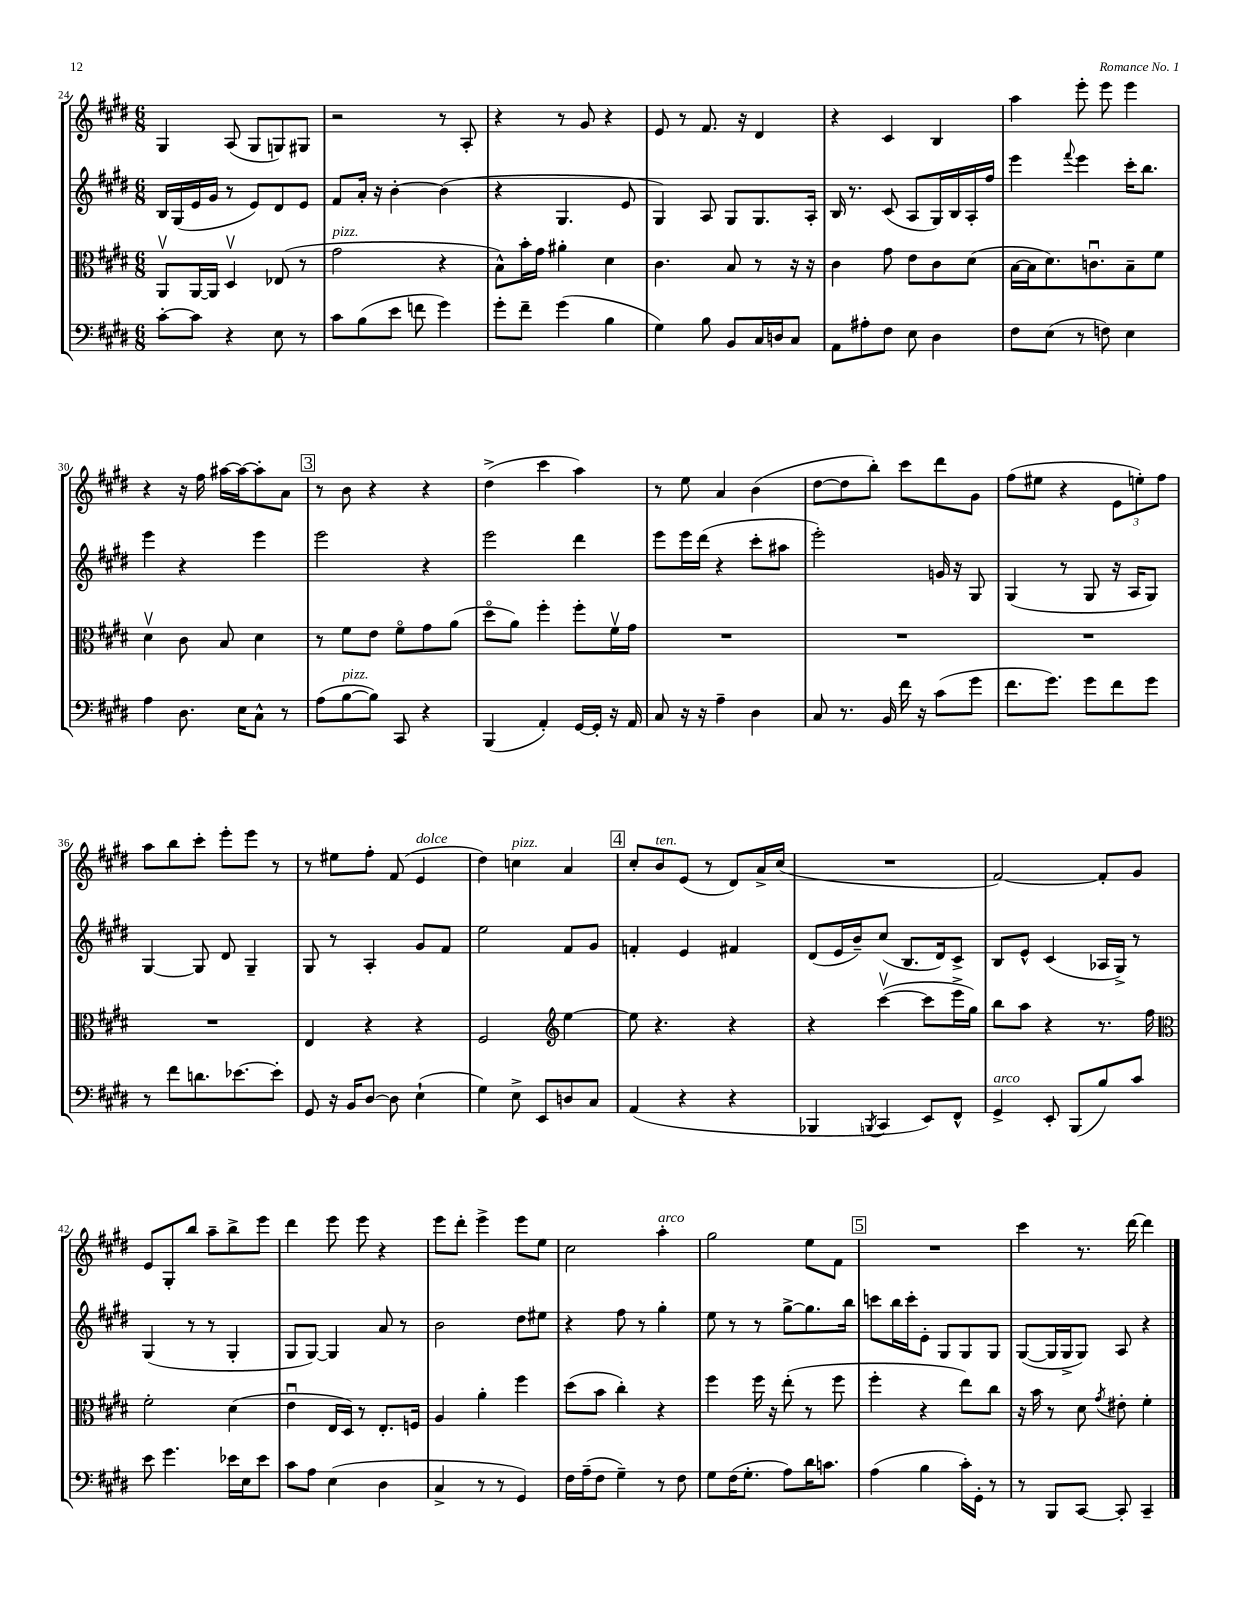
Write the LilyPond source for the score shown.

<<
\new StaffGroup <<
\new Staff = "s0" {
    \clef treble \key e \major \numericTimeSignature \time 6/8
    gis4 a8( gis8 g8) gis8 |
    r2 r8 a8-. |
    r4 r8 gis'8 r4 |
    e'8 r8 fis'8. r16 dis'4 |
    r4 cis'4 b4 |
    a''4 e'''8-. e'''8 e'''4 |
    r4 r16 fis''16 ais''16~ ais''16~ ais''8-. a'8 |
    \mark \markup { \box "3" } r8 b'8 r4 r4 |
    dis''4->( cis'''4 a''4) |
    r8 e''8 a'4 b'4( |
    dis''8~ dis''8 b''8-.) cis'''8 dis'''8 gis'8 |
    fis''8( eis''8 r4 \tuplet 3/2 { e'8 e''8-.) fis''8 } |
    a''8 b''8 cis'''8-. e'''8-. e'''8 r8 |
    r8 eis''8 fis''8-. fis'8( e'4^\markup { \italic "dolce" } |
    dis''4) c''4^\markup { \italic "pizz." } a'4 |
    \mark \markup { \box "4" } cis''8-. b'8^\markup { \italic "ten." } e'8( r8 dis'8) a'16-> cis''16( |
    R2. |
    fis'2~) fis'8-. gis'8 |
    e'8 gis8-. b''8 a''8-- b''8-> e'''8 |
    dis'''4 e'''8 e'''8 r4 |
    e'''8 dis'''8-. e'''4-> e'''8 e''8 |
    cis''2 a''4-.^\markup { \italic "arco" } |
    gis''2 e''8 fis'8 |
    \mark \markup { \box "5" } R2. |
    cis'''4 r8. dis'''16~ dis'''4 \bar "|." |
}
\new Staff = "s1" {
    \clef treble \key e \major \numericTimeSignature \time 6/8
    b16 gis16( e'16 gis'16 r8 e'8) dis'8 e'8 |
    fis'8 a'16-. r16 b'4~-. b'4( |
    r4 gis4. e'8 |
    gis4) a8 gis8 gis8. a16-. |
    b16 r8. cis'8( a8 gis16) b16 a16-. fis''16 |
    e'''4 \appoggiatura { fis'''8 } e'''4 cis'''16-. b''8. |
    e'''4 r4 e'''4 |
    \mark \markup { \box "3" } e'''2 r4 |
    e'''2 dis'''4 |
    e'''8 e'''16 dis'''16( r4 cis'''8-. ais''8 |
    e'''2-.) g'16 r16 gis8 |
    gis4( r8 gis8 r16 a16 gis8) |
    gis4~ gis8 dis'8 gis4-- |
    gis8 r8 a4-. gis'8 fis'8 |
    e''2 fis'8 gis'8 |
    \mark \markup { \box "4" } f'4-. e'4 fis'4 |
    dis'8( e'16 b'16--) cis''8( b8. dis'16) cis'8-> |
    b8 e'8-^ cis'4( aes16 gis16->) r8 |
    gis4( r8 r8 gis4-. |
    gis8 gis8~) gis4 a'8 r8 |
    b'2 dis''8 eis''8 |
    r4 fis''8 r8 gis''4-. |
    e''8 r8 r8 gis''8~-> gis''8. b''16 |
    \mark \markup { \box "5" } c'''8 b''16 c'''16-. e'8-. gis8 gis8 gis8 |
    gis8~( gis16 gis16-> gis8) a8 r4 \bar "|." |
}
\new Staff = "s2" {
    \clef alto \key e \major \numericTimeSignature \time 6/8
    a,8\upbow a,16~ a,16 dis4\upbow ees8( r8 |
    gis'2^\markup { \italic "pizz." } r4 |
    b8-^) b'16-. gis'16 ais'4-. dis'4 |
    cis'4. b8 r8 r16 r16 |
    cis'4 gis'8 e'8 cis'8 dis'8( |
    b16~ b16 dis'8.) c'8.\downbow b8-- fis'8 |
    dis'4\upbow cis'8 b8 dis'4 |
    \mark \markup { \box "3" } r8 fis'8 e'8 fis'8\flageolet gis'8 a'8( |
    dis''8\flageolet a'8) fis''4-. fis''8-. fis'16\upbow gis'16 |
    R2. |
    R2. |
    R2. |
    R2. |
    e4 r4 r4 |
    fis2 \clef treble e''4~ |
    \mark \markup { \box "4" } e''8 r4. r4 |
    r4 cis'''4~\upbow( cis'''8 e'''16-> gis''16) |
    b''8 a''8 r4 r8. fis''16 |
    \clef alto fis'2-. dis'4( |
    e'4\downbow e16 dis16) r8 e8.-. f16 |
    a4 a'4-. fis''4 |
    dis''8( b'8 cis''4-.) r4 |
    fis''4 fis''16 r16 e''8-.( r8 fis''8 |
    \mark \markup { \box "5" } fis''4-. r4 e''8) cis''8 |
    r16 b'16 r8 dis'8 \acciaccatura { gis'8 } eis'8-. fis'4-. \bar "|." |
}
\new Staff = "s3" {
    \clef bass \key e \major \numericTimeSignature \time 6/8
    cis'8~-. cis'8 r4 e8 r8 |
    cis'8 b8( e'8 f'8 gis'4) |
    gis'8-. fis'8-- gis'4( b4 |
    gis4) b8 b,8 cis16 d16 cis8 |
    a,8 ais8-. fis8 e8 dis4 |
    fis8 e8( r8 f8) e4 |
    a4 dis8. e16 cis8-^ r8 |
    \mark \markup { \box "3" } a8( b8~^\markup { \italic "pizz." } b8) cis,8 r4 |
    b,,4( a,4-.) gis,16~ gis,16-. r16 a,16 |
    cis8 r16 r16 a4-- dis4 |
    cis8 r8. b,16 fis'16 r16 cis'8( gis'8 |
    fis'8. gis'8.) gis'8 fis'8 gis'8 |
    r8 fis'8 d'8. ees'8.~ ees'8-. |
    gis,8 r16 b,16 dis8~ dis8 e4-!( |
    gis4) e8-> e,8 d8 cis8 |
    \mark \markup { \box "4" } a,4( r4 r4 |
    bes,,4 \acciaccatura { b,,8 } cis,4 e,8) fis,8-^ |
    gis,4->^\markup { \italic "arco" } e,8-. b,,8( b8) cis'8 |
    e'8 gis'4. ees'16 e16 ees'8 |
    cis'8 a8 e4( dis4 |
    cis4-> r8 r8 gis,4) |
    fis16 a16--( fis8 gis4--) r8 fis8 |
    gis8 fis16( gis8.-. a8) dis'16 c'8. |
    \mark \markup { \box "5" } a4( b4 cis'16-.) gis,16-. r8 |
    r8 b,,8 cis,8~ cis,8-. cis,4-- \bar "|." |
}
>>
>>
\layout { \context { \Score currentBarNumber = #24 } }
